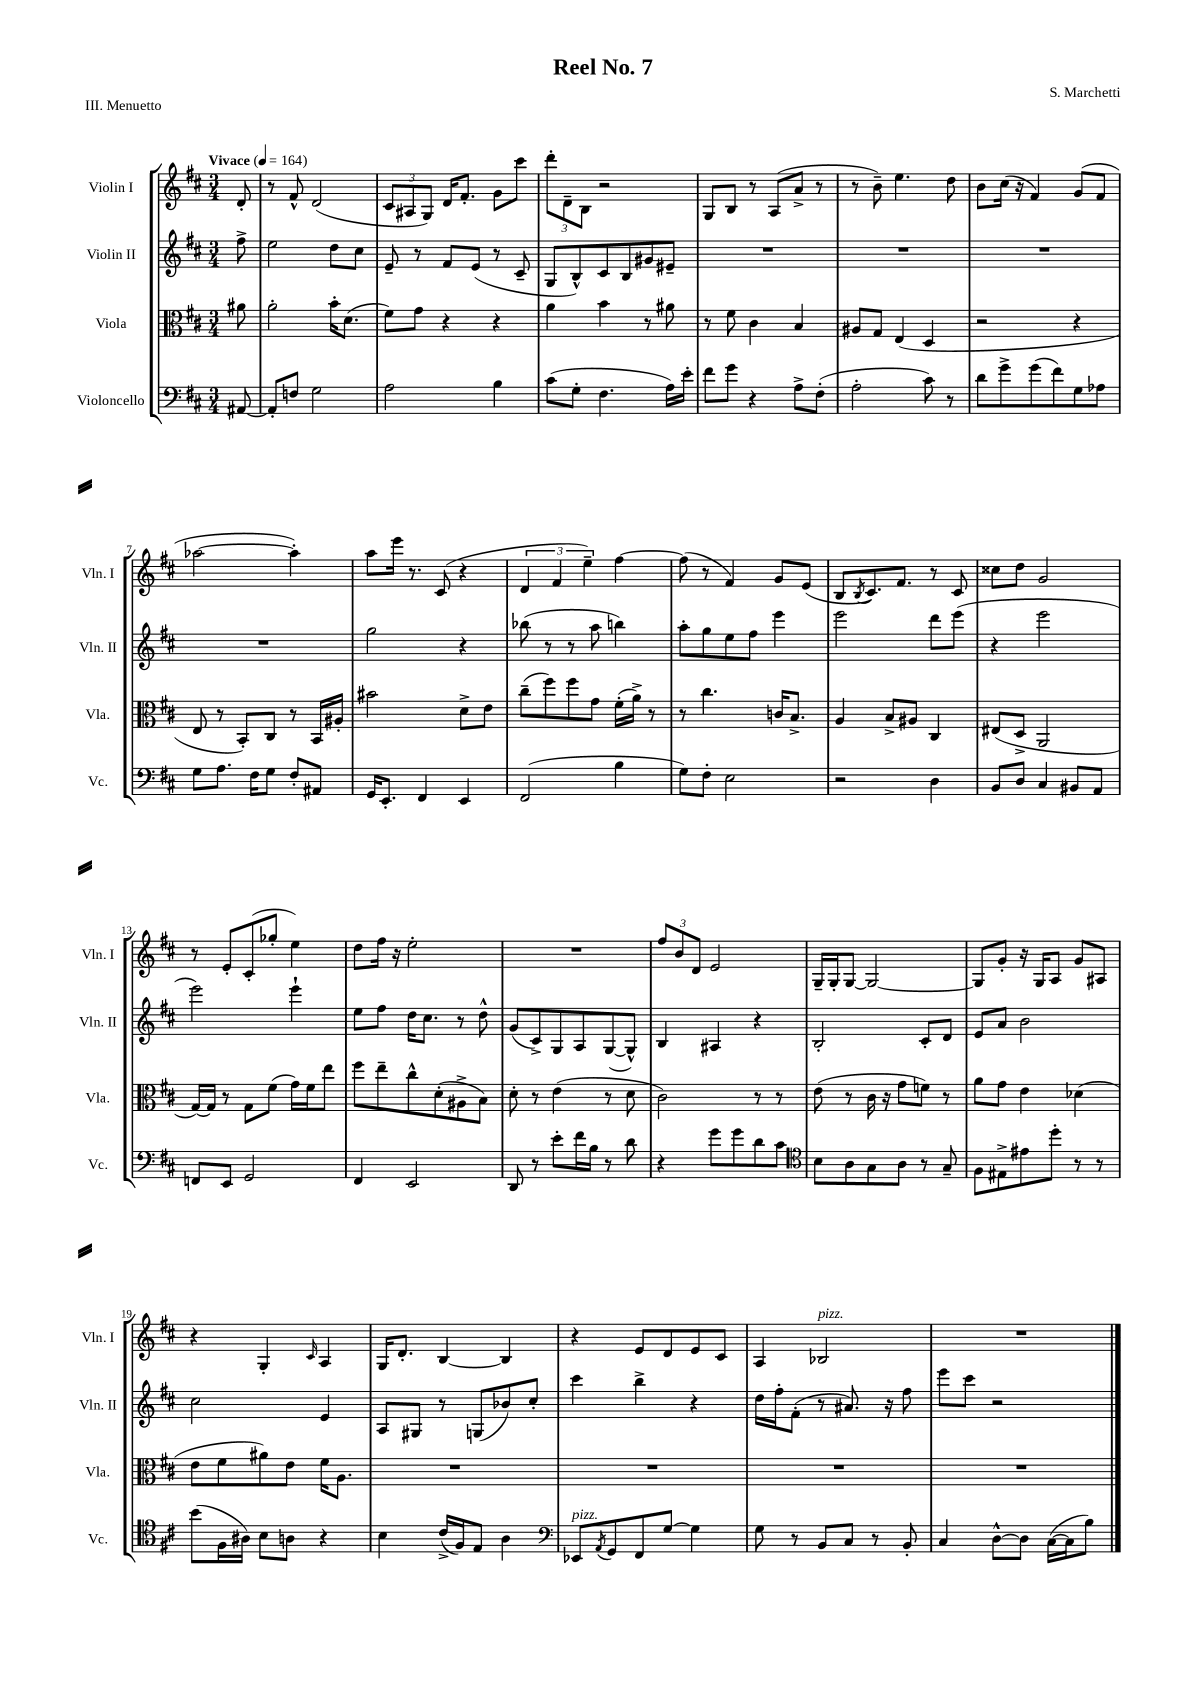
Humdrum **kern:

**kern	**kern	**kern	**kern
*part4	*part3	*part2	*part1
*staff4	*staff3	*staff2	*staff1
*I"Violoncello	*I"Viola	*I"Violin II	*I"Violin I
*I'Vc.	*I'Vla.	*I'Vln. II	*I'Vln. I
*clefF4	*clefC3	*clefG2	*clefG2
*k[f#c#]	*k[f#c#]	*k[f#c#]	*k[f#c#]
*M3/4	*M3/4	*M3/4	*M3/4
*MM164	*MM164	*MM164	*MM164
=	=	=	=
!	!	!	!LO:TX:a:B:t=Vivace
[8AA#X/	8a#X\	8ff#^\	8d'/
=1	=1	=1	=1
8AA#'/L]	2a'\	2ee\	8r
8Fn/J	.	.	8f#^^/
2G\	.	.	(2d/
.	16b'\KL	8dd\L	.
.	(8.d\J	.	.
.	.	8cc#\J	.
=2	=2	=2	=2
2A\	8f#\L)	8e~/	12c#/L
.	.	.	12A#X/
.	8g\J	8r	.
.	.	.	12G/J)
.	4r	8f#/L	16d/KL
.	.	.	8.f#'/J
.	.	(8e/J	.
4B\	4r	8r	8g\L
.	.	8c#~/	8ccc#\J
=3	=3	=3	=3
(8c#\L	4a\	8G/L	12ddd'\L
.	.	.	12d~\
8G'\J	.	8B^^/)	.
.	.	.	12B\J
4.F#\	4b\	8c#/	2r
.	.	8B/	.
.	8r	8g#X/	.
16A\LL)	8a#X\	8e#X~/J	.
16e'\JJ	.	.	.
=4	=4	=4	=4
8f#\L	8r	2.r	8G/L
8g\J	8f#\	.	8B/J
4r	4c#\	.	8r
.	.	.	(8A/L
8A^\L	4B/	.	8a^/J
(8F#'\J	.	.	8r
=5	=5	=5	=5
2A'\	8A#X/L	2.r	8r
.	8G/J	.	8b~\)
.	(4E/	.	4.ee\
8c#\)	4D/	.	.
8r	.	.	8dd\
=6	=6	=6	=6
8d\L	2r	2.r	8b\L
8g^\	.	.	(16cc#\Jk
.	.	.	16r
(8g\	.	.	4f#/)
8f#\)	.	.	.
8G\	4r	.	(8g/L
8A-X\J	.	.	8f#/J
!!LO:LB:g=z
=7	=7	=7	=7
8G\L	8E/	2.r	[2aa-X\
8.A\J	8r	.	.
.	8BB'/L)	.	.
16F#\KL	.	.	.
8G\J	8C#/J	.	.
8F#'/L	8r	.	4aa-'\])
8AA#X/J	16BB/LL	.	.
.	16A#X'/JJ	.	.
=8	=8	=8	=8
16GG/KL	2b#X\	2gg\	8aa\L
8.EE'/J	.	.	.
.	.	.	16eee\Jk
.	.	.	8.r
4FF#/	.	.	.
.	.	.	(8c#/
4EE/	8d^\L	4r	4r
.	8e\J	.	.
=9	=9	=9	=9
(2FF#/	(8cc#~\L	(8bb-X\	6d/
.	8ff#\)	8r	.
.	.	.	6f#/
.	8ff#\	8r	.
.	.	.	6ee~\)
.	8g\J	8aa\	.
4B\	(16f#'\LL	4bbn\)	[4ff#\
.	16a^\JJ)	.	.
.	8r	.	.
=10	=10	=10	=10
8G\L)	8r	8aa'\L	(8ff#\]
8F#'\J	4.cc#\	8gg\	8r
2E\	.	8ee\	4f#/)
.	.	8ff#\J	.
.	16cn/KL	4eee\	8g/L
.	8.B^/J	.	.
.	.	.	(8e/J
=11	=11	=11	=11
2r	4A/	2eee\	8B/L
.	.	.	8qB/
.	.	.	8.c#/)
.	8B^/L	.	.
.	.	.	8.f#/J
.	8A#X/J	.	.
4D\	4C#/	8ddd\L	8r
.	.	(8eee\J	8c#/
=12	=12	=12	=12
8BB/L	(8E#X/L	4r	8cc##X\L
8D/J	8D^/J	.	8dd\J
4C#/	2AA/	2eee\	2g/
8BB#X/L	.	.	.
8AA/J	.	.	.
!!LO:LB:g=z
=13	=13	=13	=13
8FFn/L	[16G/LL)	2eee\)	8r
.	16G/JJ]	.	.
8EE/J	8r	.	8e'/L
2GG/	8G\L	.	(8c#'/
.	(8f#\J	.	8gg-X'/J
.	16g\LL)	4eee`\	4ee\)
.	16f#\J	.	.
.	8ee\J	.	.
=14	=14	=14	=14
4FF#/	8ff#\L	8ee\L	8dd\L
.	8ee~\	8ff#\J	16ff#\Jk
.	.	.	16r
2EE/	8cc#^^\	16dd\KL	2ee'\
.	.	8.cc#\J	.
.	(8d'\	.	.
.	8A#X^\	8r	.
.	8B\J)	8dd^^\	.
=15	=15	=15	=15
8DD/	8d'\	(8g/L	2.r
8r	8r	8c#^/)	.
8e'\L	(4e\	8G/	.
16f#\L	.	8A/	.
16B\JJ	.	.	.
8r	8r	([8G/	.
8d\	8d\	8G^^/J])	.
=16	=16	=16	=16
4r	2c#\)	4B/	12ff#/L
.	.	.	12b/
.	.	.	12d/J
8g\L	.	4A#X/	2e/
8g\	.	.	.
8d\	8r	4r	.
8c#\J	8r	.	.
=17	=17	=17	=17
*clefC4	*	*	*
8B\L	(8e\	2B'/	16G~/LL
.	.	.	16G'/J
8A\	8r	.	[8G/J
8G\	16c#\	.	2G/_
.	16r	.	.
8A\J	8g\L	.	.
8r	8fn\J)	8c#'/L	.
8G~/	8r	8d/J	.
=18	=18	=18	=18
8F#\L	8a\L	8e/L	8G/L]
8E#X^\	8g\J	8a/J	8g'/J
8e#X\	4e\	2b\	16r
.	.	.	16G/KL
8dd'\J	.	.	8A/J
8r	(4d-X\	.	8g/L
8r	.	.	8A#X/J
!!LO:LB:g=z
=19	=19	=19	=19
(8b\L	8e\L	2cc#\	4r
16F#\L	8f#\	.	.
16A#X\JJ)	.	.	.
8B\L	8a#X\)	.	4G'/
8An\J	8e\J	.	.
.	.	.	16qqc#/
4r	16f#\KL	4e/	4A/
.	8.A\J	.	.
=20	=20	=20	=20
4B\	2.r	8A/L	16G/KL
.	.	.	8.d'/J
.	.	8G#X/J	.
(16c#^/LL	.	8r	[4B/
16F#/J)	.	.	.
8E/J	.	(8Gn/L	.
4A\	.	8b-X/)	4B/]
.	.	8cc#'/J	.
=21	=21	=21	=21
*clefF4	*	*	*
!LO:TX:a:i:t=pizz.	!	!	!
8EE-X/L	2.r	4ccc#\	4r
8qAA/	.	.	.
8GG/	.	.	.
8FF#/	.	4bb^\	8e/L
[8G/J	.	.	8d/
4G\]	.	4r	8e/
.	.	.	8c#/J
=22	=22	=22	=22
8G\	2.r	16dd\LL	4A/
.	.	16ff#'\J	.
8r	.	(8f#'\J	.
!	!	!	!LO:TX:a:i:t=pizz.
8BB/L	.	8r	2B-X/
8C#/J	.	8.a#X/)	.
8r	.	.	.
.	.	16r	.
8BB'/	.	8ff#\	.
=23	=23	=23	=23
4C#/	2.r	8eee\L	2.r
.	.	8ccc#\J	.
[8D^^\L	.	2r	.
8D\J]	.	.	.
([16C#\LL	.	.	.
16C#\J]	.	.	.
8B\J)	.	.	.
==	==	==	==
*-	*-	*-	*-
